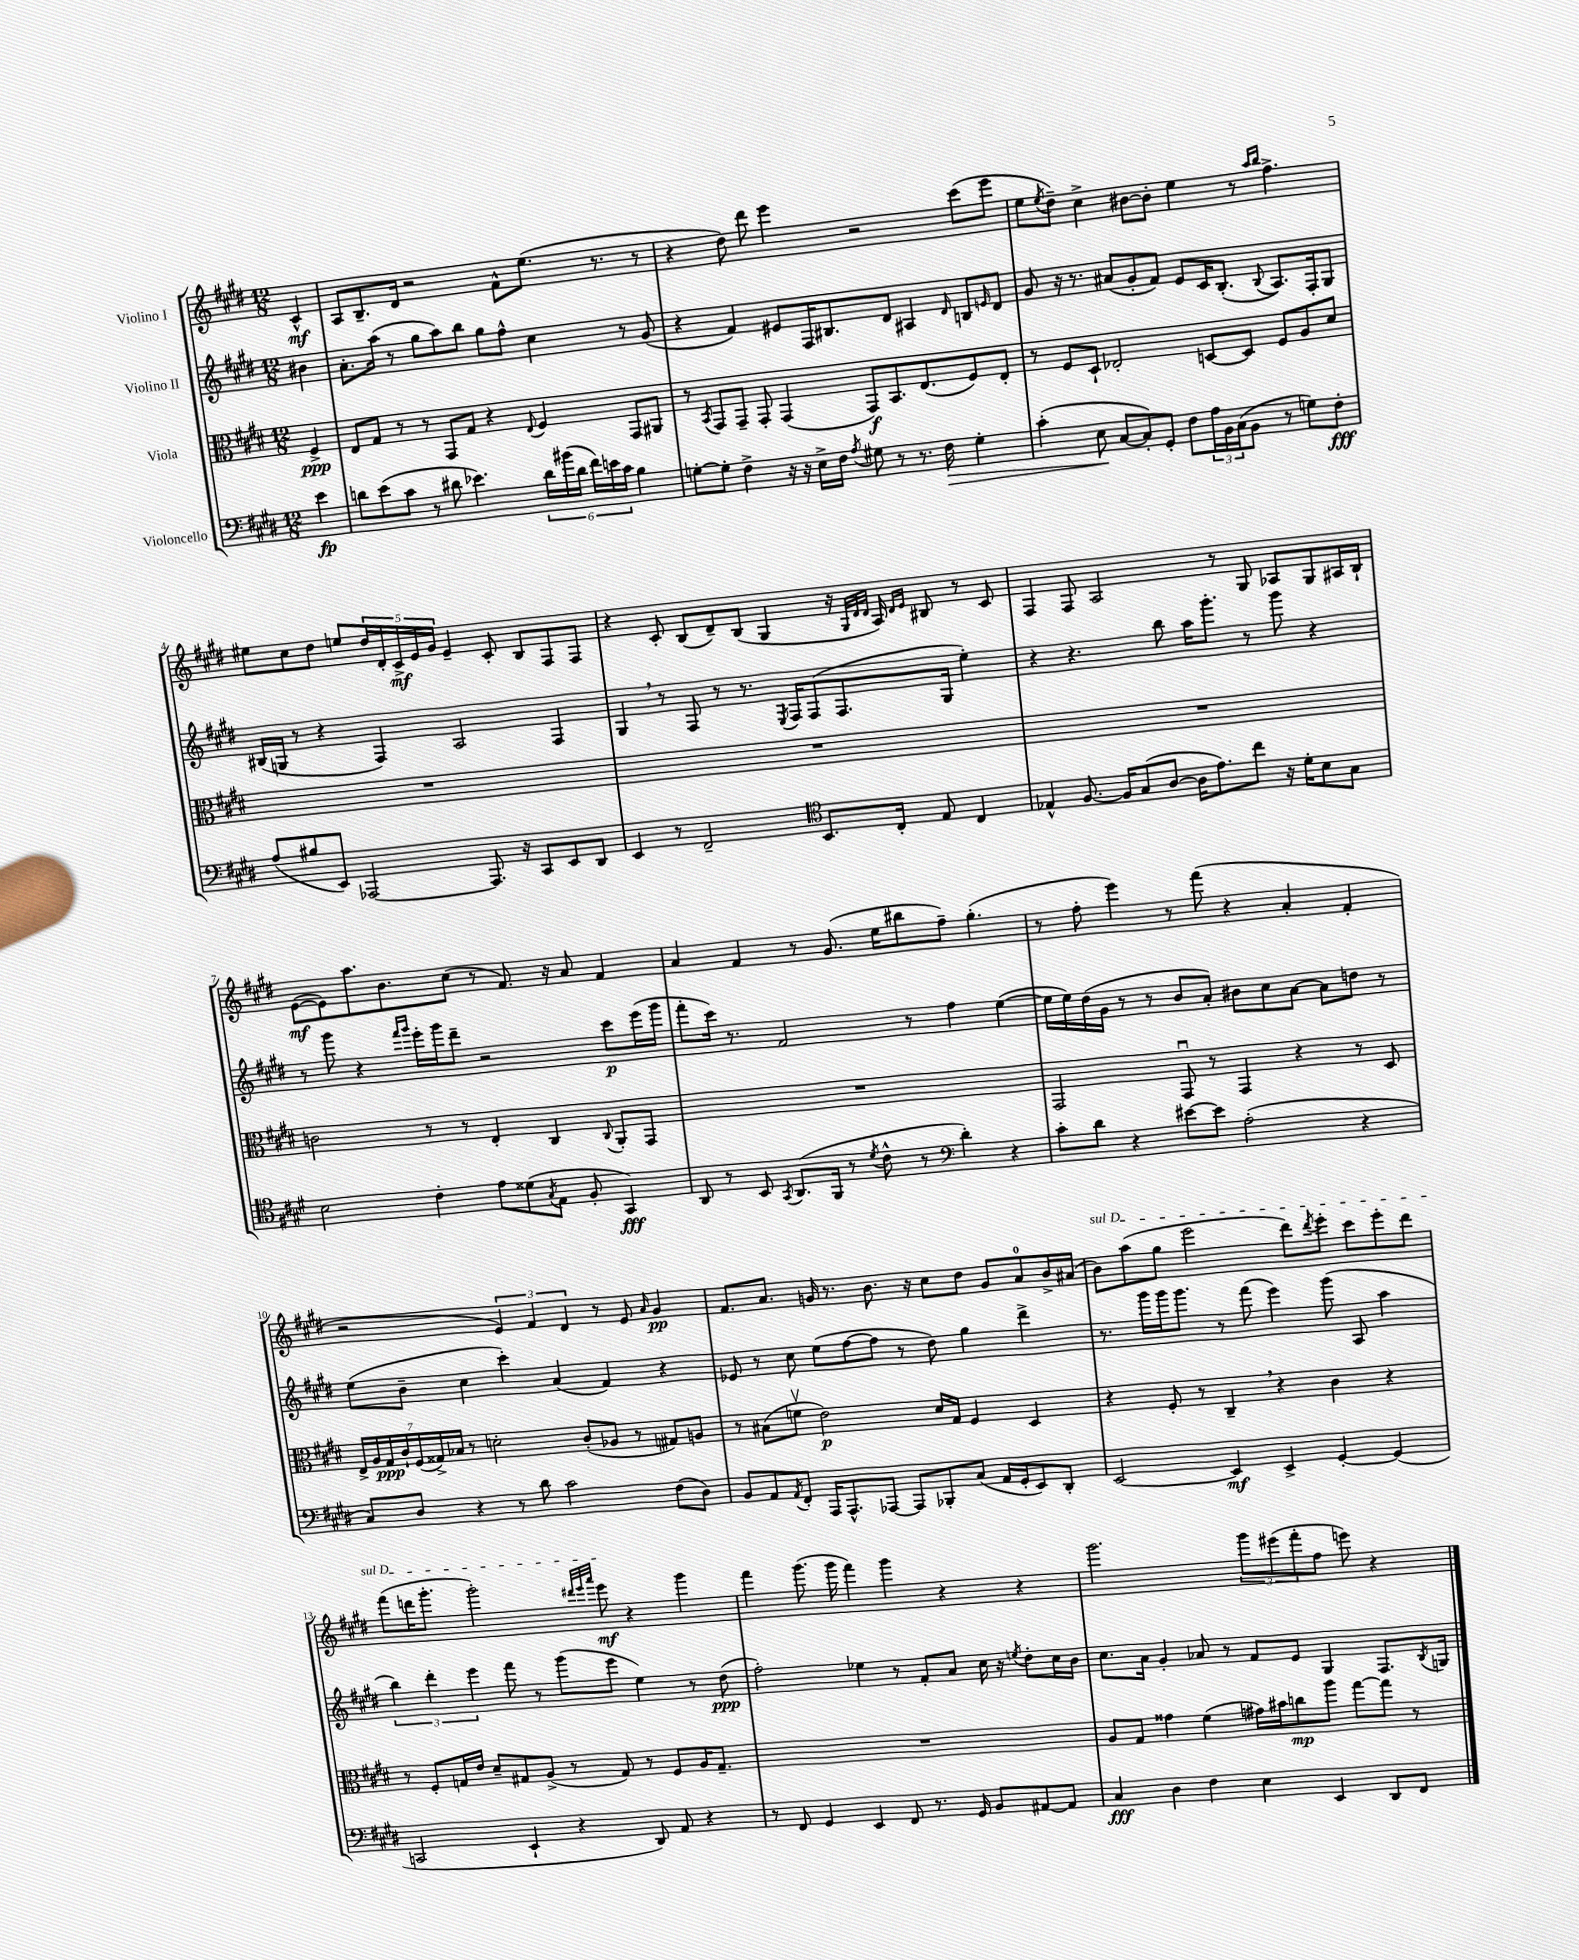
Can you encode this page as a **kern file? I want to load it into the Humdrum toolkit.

**kern	**kern	**kern	**kern
*staff4	*staff3	*staff2	*staff1
*clefF4	*clefC3	*clefG2	*clefG2
*k[f#c#g#d#]	*k[f#c#g#d#]	*k[f#c#g#d#]	*k[f#c#g#d#]
*M12/8	*M12/8	*M12/8	*M12/8
4e	4F#^	4b#	4c#^^
=	=	=	=
8d	8E	8.a'	8A
(8e	8G#	.	8.B~
.	.	(16aa	.
8c#	8r	8r	.
.	.	.	16d#
8r	8r	8gg#	2r
8d#	8GG#	8aa)	.
4.e-)	8G#	8bb	.
.	4r	8gg#	.
.	.	8ff#^^	8f#^^
.	8qqE	.	.
24d#	4F#	4cc#	(8.ee
(24b#	.	.	.
24d#	.	.	.
24f#)	.	.	.
24e	.	.	.
.	.	.	8.r
24c#	.	.	.
4B	8GG#	8r	.
.	8AA#	(8g#	8r
=	=	=	=
[8G'	8r	4r	4r
.	8qBB	.	.
8G']	8GG#	.	.
4F#^	8GG#~	4f#)	8dd#)
.	8GG#'	.	8ddd#
16r	(4GG#	8e#	4eee
16r	.	.	.
16E^	.	16F#	.
16F#	.	8.B#	.
8qA	.	.	.
8G#	8GG#)	.	2r
8r	8.BB	8d#	.
8.r	.	4A#	.
.	(8.E	.	.
16F#	.	.	.
.	.	16qqd#	.
4G#'	8F#)	8B	(8ccc#
.	.	16qqe	.
.	8E'	8d#	8eee
=	=	=	=
(4c#'	8r	8g#	8ee
.	.	.	8qee
.	8F#	16r	8dd#~)
.	.	8.r	.
8E	8D#`	.	4cc#^
[8C#	2E-'	(8a#	.
8C#'])	.	8g#'	[8b#
8GG#'	.	8f#)	8b#']
8F#	.	8e	4ee
24A	[8D	16c#	.
24BB	.	.	.
.	.	(8.B'	.
(24C#	.	.	.
8BB	8D]	.	8r
.	.	.	16qqaa
.	.	8qqB	16qqbb
8r	8F#	8.A)	4.ff#^
8G)	8A	.	.
.	.	16F#'	.
8F#'	8d#	8G#	.
=	=	=	=
(8A	1.r	(16B#	8ee#
.	.	16G	.
8B#	.	8r	8cc#
8EE)	.	4r	8dd#
[2AAA-	.	.	8ee
.	.	4F#)	20dd#
.	.	.	20d#'
.	.	.	20c#^
.	.	.	20e
.	.	.	20g#
.	.	2A	4e~
8.AAA-]	.	.	.
.	.	.	8c#'
16r	.	.	.
8CC#	.	.	8B
8EE	.	4F#	8F#
8DD#	.	.	8F#
=	=	=	=
4EE	1.r	4G#	4r
8r	.	8r	8c#'
2FF#~	.	8F#	(8B
.	.	8r	8d#~)
.	.	8.r	(8B
.	.	.	4G#
.	.	8qE	.
.	.	16F#	.
*clefC4	*	*	*
8.BB	.	(8F#	.
.	.	8.F#	16r
.	.	.	32qqG#
.	.	.	32qqd#
.	.	.	32qqd#
16C#'	.	.	16A)
.	.	.	16qqd#
.	.	.	16qqe
8E	.	.	8B#
.	.	16G#	.
4C#	.	4ee')	8r
.	.	.	8c#
=	=	=	=
4E-^^	1.r	4r	4F#
[8.F#	.	4.r	8F#
.	.	.	2A
16F#]	.	.	.
(8G#	.	.	.
[8A	.	8bb	.
16A]	.	16aa	.
8.e)	.	8.ggg#'	.
.	.	.	8r
8cc#	.	8r	8G#
16r	.	8ggg#	8A-
16d#'	.	.	.
8B	.	4r	8G#
8G#	.	.	16A#
.	.	.	16B`
=	=	=	=
2B	2c	8r	([8e
.	.	8ggg#	8e])
.	.	4r	8.aa
.	.	.	8.b
.	.	16qqfff#	.
.	.	16qqggg#	.
4c#'	8r	16eee'	.
.	.	16ggg#	.
.	8r	8ddd#~	(8cc#
8e	4E'	2r	8r
(8d##	.	.	8.f#)
8qG#	.	.	.
8E	4C#	.	.
.	.	.	16r
8F#'	.	.	8a
.	8qqC#	.	.
4GG#)	8AA'	8ccc#	4f#
.	8GG#	(16eee	.
.	.	16ggg#	.
=	=	=	=
8AA	1.r	8fff#'	4a
8r	.	16ccc#)	.
.	.	8.r	.
8BB	.	.	4f#
8qGG#	.	.	.
(8.AA	.	2f#	.
.	.	.	8r
16FF#	.	.	.
8r	.	.	(8.g#
8qd#	.	.	.
8c#^^	.	.	.
.	.	.	16ee
8r	.	8r	8bb#
*clefF4	*	*	*
4d#')	.	4ff#	8ff#~)
.	.	.	(4.gg#'
4r	.	([4ee	.
=	=	=	=
8c#'	2GG#	16ee]	8r
.	.	16ee)	.
8d#	.	(16dd#	8ff#'
.	.	16g#	.
4r	.	8r	4eee)
.	.	8r	.
[8e#	8GG#u	8b	8r
8e#]	8r	8a')	(8fff#
(2A'	4GG#	8b#	4r
.	.	8cc#	.
.	4r	[8a	4a'
.	.	8a]	.
4r	8r	8dd	4f#'
.	8D#	8r	.
=	=	=	=
8C#)	28E^	(8ee	2r
.	28A	.	.
.	28G#	.	.
.	28c#`	.	.
8D#	.	8b~	.
.	(28F#	.	.
.	28G##^)	.	.
.	28B-	.	.
4r	8r	4cc#	.
.	2d'	.	.
8r	.	4ccc#')	6e)
8d#	.	.	.
.	.	.	6f#
2c#	.	(4a	.
.	.	.	6d#
.	(8c#'	.	.
.	8A-	4f#)	8r
.	8r	.	8e
.	.	.	16qqa
(8F#	8G#)	4r	4g#
8D#)	8A	.	.
=	=	=	=
8BB	8r	8e-	8.f#
8AA	(8B#	8r	.
.	.	.	8.a
8qAA	.	.	.
8FF#'	8fv	8cc#	.
16AAA	2e)	(8ee	16g
8.AAA^^	.	.	8.r
.	.	[8ff#	.
[8AAA-	.	8ff#]	8.b
8AAA-]	.	8r	.
.	.	.	16r
8BBB-'	16d#	8dd#)	8cc#
.	16G#	.	.
(8C#	4F#	4gg#	8dd#
16AA	.	.	8g
16GG#'	.	.	.
8EE)	4D#	4ddd#^	8a
8DD#'	.	.	16b^
.	.	.	(16a#
=	=	=	=
[2EE	4r	8.r	8b)
.	.	.	(8aa
.	.	16ggg#	.
.	8F#'	16ggg#	8gg#
.	.	8.ggg#	.
.	8r	.	2eee
4EE]	4C#~	8r	.
.	.	(8fff#	.
4EE^	4r	4eee)	.
.	.	.	8ddd#)
.	.	.	8qddd#
[4GG#'	4c#	(8ggg#	8eee'
.	.	8A	8ccc#
(4GG#]	4r	4aa	8eee'
.	.	.	8ddd#
=	=	=	=
2CC	8r	6bb)	(8fff#
.	8F#'	.	16ddd
.	.	6ddd#'	.
.	.	.	8.ggg#'
.	16G	.	.
.	16e	.	.
.	.	6eee	.
.	8d#~	.	2ggg#')
4EE`	8G#	8fff#	.
.	(8A^	8r	.
4r	8r	(8ggg#	.
.	.	.	32qqddd#
.	.	.	32qqeee
.	.	.	32qqaaa
.	8G#)	8eee	8eee
8DD#)	8r	4ee)	4r
8AA	8F#	.	.
4r	16A	8r	4ggg#
.	8.G#~	.	.
.	.	(8dd#	.
=	=	=	=
8r	1.r	2ff#')	4fff#
8FF#	.	.	.
4GG#	.	.	(8.ggg#
.	.	.	16ggg#
4EE	.	4ee-	4fff#)
8FF#	.	8r	4ggg#
8.r	.	8f#'	.
.	.	8a	4r
16GG#	.	.	.
8BB	.	16cc#	.
.	.	16r	.
.	.	8qee	.
[8AA#	.	8dd#'	4r
8AA#]	.	16cc#	.
.	.	16b	.
=	=	=	=
4C#	8A	8.cc#	2.ggg#
.	8G#	.	.
.	.	16a	.
4D#	4g##	4g#'	.
4F#	(4f#	8a-	.
.	.	8r	.
4E	16g#)	8f#	12ggg#
.	16b#	.	.
.	.	.	(12eee#
.	8cc	8e	.
.	.	.	12fff#'
4EE	8aa	4G#	8ff#
.	[8gg#	.	8eee)
8DD#	8gg#]	8.F#	4r
8FF#	8r	.	.
.	.	8qB	.
.	.	16G	.
==	==	==	==
*-	*-	*-	*-
